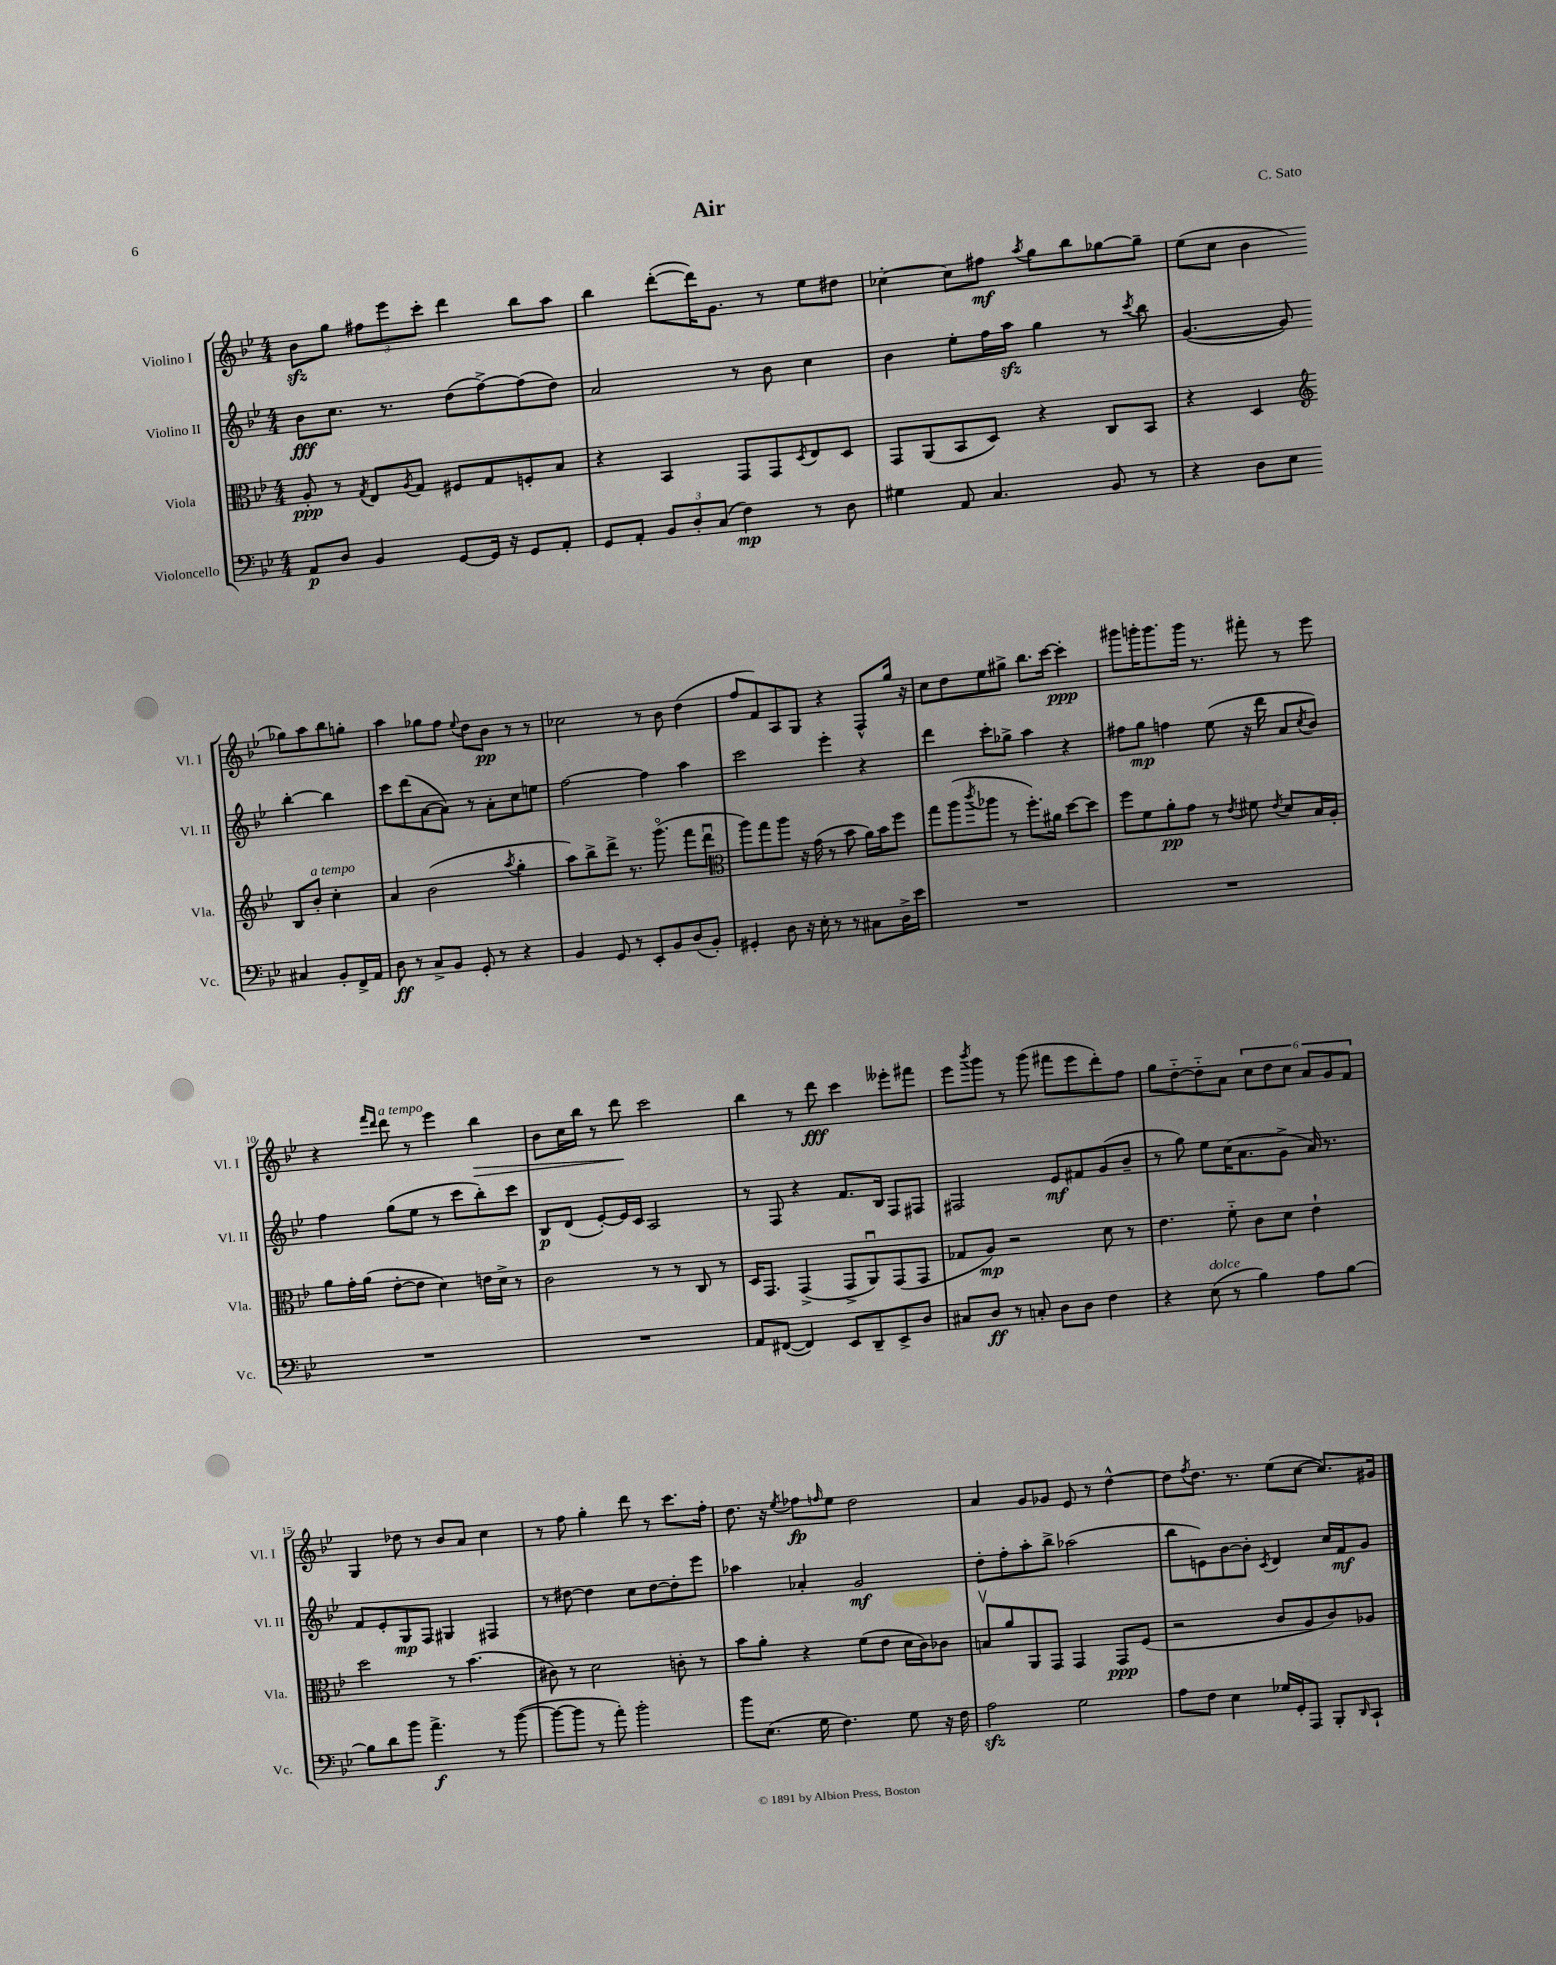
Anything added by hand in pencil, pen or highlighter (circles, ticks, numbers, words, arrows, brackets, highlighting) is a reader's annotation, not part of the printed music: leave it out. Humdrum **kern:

**kern	**kern	**kern	**kern
*staff4	*staff3	*staff2	*staff1
*clefF4	*clefC3	*clefG2	*clefG2
*k[b-e-]	*k[b-e-]	*k[b-e-]	*k[b-e-]
*M4/4	*M4/4	*M4/4	*M4/4
8AA	8A'	8b-	8b-
8D	8r	8.cc	8gg
.	8qG	.	.
4BB-	8E-	.	12ff#
.	.	8.r	.
.	.	.	12eee-
.	8qA	.	.
.	8G	.	.
.	.	.	12ccc'
[8GG	8F#	(8dd	4ddd
16GG]	8G	[8ff^)	.
16r	.	.	.
8GG	8F'	(8ff]	8bb-
8AA'	8B-	8dd)	8aa
=	=	=	=
8GG	4r	2a	4bb-
8AA'	.	.	.
12BB-	4BB-	.	([8ddd'
12D'	.	.	.
.	.	.	16ddd])
(12C	.	.	.
.	.	.	8.g
4F)	8GG	8r	.
.	8GG	8b-	8r
.	8qD	.	.
8r	8E-	4cc	8ee-
8D	8D	.	8dd#
=	=	=	=
4G#	8GG	4b-	[4cc-'
.	(8AA	.	.
8AA	8BB-	8ee-'	8cc-]
4.C	8D)	16ff	8ff#
.	.	16aa	.
.	.	.	8qaa
.	4r	4gg	8gg
.	.	.	8bb-
8BB-	8C	8r	[8gg-
.	.	8qccc	.
8r	8BB-	8bb-	8gg-~]
=	=	=	=
4r	4r	([4.g	(8ee-
.	.	.	8cc
8D	4D	.	4b-
8E-	.	8g])	.
*	*clefG2	*	*
4C#	8B-	[4bb-'	8gg-)
.	8b-'	.	8aa
8BB-'	4cc'	4bb-]	8bb-
16FF^	.	.	8gg'
16AA	.	.	.
=	=	=	=
8D	4a	8ccc	4aa
8r	.	(8ddd	.
8C^	(2b-	[8a	8gg-
8BB-	.	8a])	8ff
.	.	.	8qqee-
8GG'	.	8r	8dd
8r	.	8a'	8b-
.	8qaa	.	.
4r	4gg'	8cc	8r
.	.	8ee	8r
=	=	=	=
4BB-	8aa)	[2ff	2cc-
.	8bb-^	.	.
8GG	8ddd^	.	.
8r	8.r	.	.
8EE-'	.	4ff]	8r
.	(8.gggo	.	.
8BB-	.	.	8b-
(8D	8fff	4aa	(4dd
8BB-')	8dddu	.	.
=	=	=	=
*	*clefC3	*	*
4GG#'	8aa)	2ccc	8ff
.	8gg	.	8f)
8D	8aa	.	8A
16r	16r	.	8G
16E-'	(16g	.	.
8r	8r	4eee-'	4r
8r	8b-	.	.
8C#	16a)	4r	8F^^
.	16b-	.	.
16D^	8ff	.	16gg
16e-	.	.	16r
=	=	=	=
1r	8gg	4ddd	8cc
.	(8aa	.	8dd
.	8qccc	.	.
.	8aa-	8ccc'	8ee-
.	8r	8gg-^	8gg#^
.	8.ff')	4aa	8.bb-
.	16a#	.	[16ccc
.	[8dd	4r	4ccc']
.	8dd]	.	.
=	=	=	=
1r	8ff	8ff#	8ggg#
.	8f	8gg	16ggg'
.	.	.	8.ggg
.	8a'	4ff	.
.	8g	.	16ggg
.	.	.	8.r
.	8r	(8ee-	.
.	8qe-	.	.
.	8f#	16r	8fff#'
.	.	16ddd	.
.	8qe-	.	.
.	8d	8a	8r
.	.	8qcc	.
.	16B-	8b-)	8eee-
.	16A'	.	.
=	=	=	=
1r	8a	4ff	4r
.	16g'	.	.
.	(16a	.	.
.	.	.	16qqfff
.	.	.	16qqddd
.	[8e-'	(8gg	8ddd
.	8e-]	8ee-	8r
.	4d)	8r	4eee-
.	.	8ccc	.
.	16e	8bb-')	4bb-
.	16d^	.	.
.	8r	8ccc	.
=	=	=	=
1r	2c	8B-	8b-
.	.	(8d	16cc
.	.	.	16bb-
.	.	[8e-')	8r
.	.	16e-]	8ddd
.	.	16c	.
.	8r	2A	2ccc
.	8r	.	.
.	8C	.	.
.	8r	.	.
=	=	=	=
8AA	16D	8r	4bb-
.	8.GG	.	.
([8FF#	.	8F	.
4FF#])	(4GG^	4r	8r
.	.	.	8ddd
8EE-	8GG^	8.f	4ccc
8DD~	8AAu)	.	.
.	.	16B-	.
8EE-^	(8GG	8F	8eee--'
8D	8GG	8F#	8fff#
=	=	=	=
8C#	8G-	2F#	8eee-
.	.	.	8qbbb-
8D	8A)	.	8ggg
8r	2r	.	8r
8C'	.	.	(8ggg
8D	.	8e-	8fff#
8D	.	8f#	8eee-
4F	8d	(8g	8ddd')
.	8r	8b-~	8ff
=	=	=	=
4r	4.e-	8r	8gg
.	.	8gg)	[8dd'~
(8E-	.	8ee-	8dd'~]
8r	8f'~	(16cc	8a
.	.	8.a	.
4B-)	8c	.	12cc
.	.	.	12dd
.	8d	8g^	.
.	.	.	12cc
8A	4e-`	16a)	12a
.	.	8.r	.
.	.	.	12g
[8B-	.	.	.
.	.	.	12f
=	=	=	=
8B-]	2dd	8f	4G
8d	.	8e-'	.
8b-	.	8G	8dd-
4.a^	.	8F	8r
.	8r	4G#	8b-
.	(4.b-	.	8a
8r	.	4F#	4cc
([8b-	.	.	.
=	=	=	=
8b-_	8c#)	8r	8r
8b-]	8r	[8dd#	8ff
8r	2d	4dd#]	4gg'
8a')	.	.	.
2b-'	.	8cc	8ddd
.	.	[8dd#	8r
.	8c'	8dd#']	8.ccc
.	8r	8eee-	.
.	.	.	16ff'
=	=	=	=
8b-	8b-	4aa-	8.dd
(8.E-	8a'	.	.
.	.	.	16r
.	.	.	8qee-
.	4r	4a-'	8ff-
16G	.	.	.
.	.	.	16qqff
4.F)	.	.	8ee-
.	(8f	2g	2dd
.	8e-	.	.
8G	16d	.	.
.	16c)	.	.
16r	8c-	.	.
16F	.	.	.
=	=	=	=
2A	8Bv	8dd'	4a
.	8a	8ff'	.
.	8AA	8aa'	8g
.	8GG	8bb-^	8g-
2G	4GG	(2aa-	8e-
.	.	.	8r
.	8GG	.	[4dd^^
.	(8F	.	.
=	=	=	=
8A	2r	8bb-	8dd]
.	.	.	8qff
8F	.	8e)	8.dd
4E-	.	[8b-	.
.	.	.	8.r
.	.	8b-']	.
.	.	8qc	.
16G-	8c	4d	(8ee-
16GG'	.	.	.
8AAA	8A	.	[8cc
8BBB-'	8c)	16cc	8.cc])
.	.	16f	.
16qqDD	.	.	.
8CC`	8A-	8g	.
.	.	.	16g#
==	==	==	==
*-	*-	*-	*-
